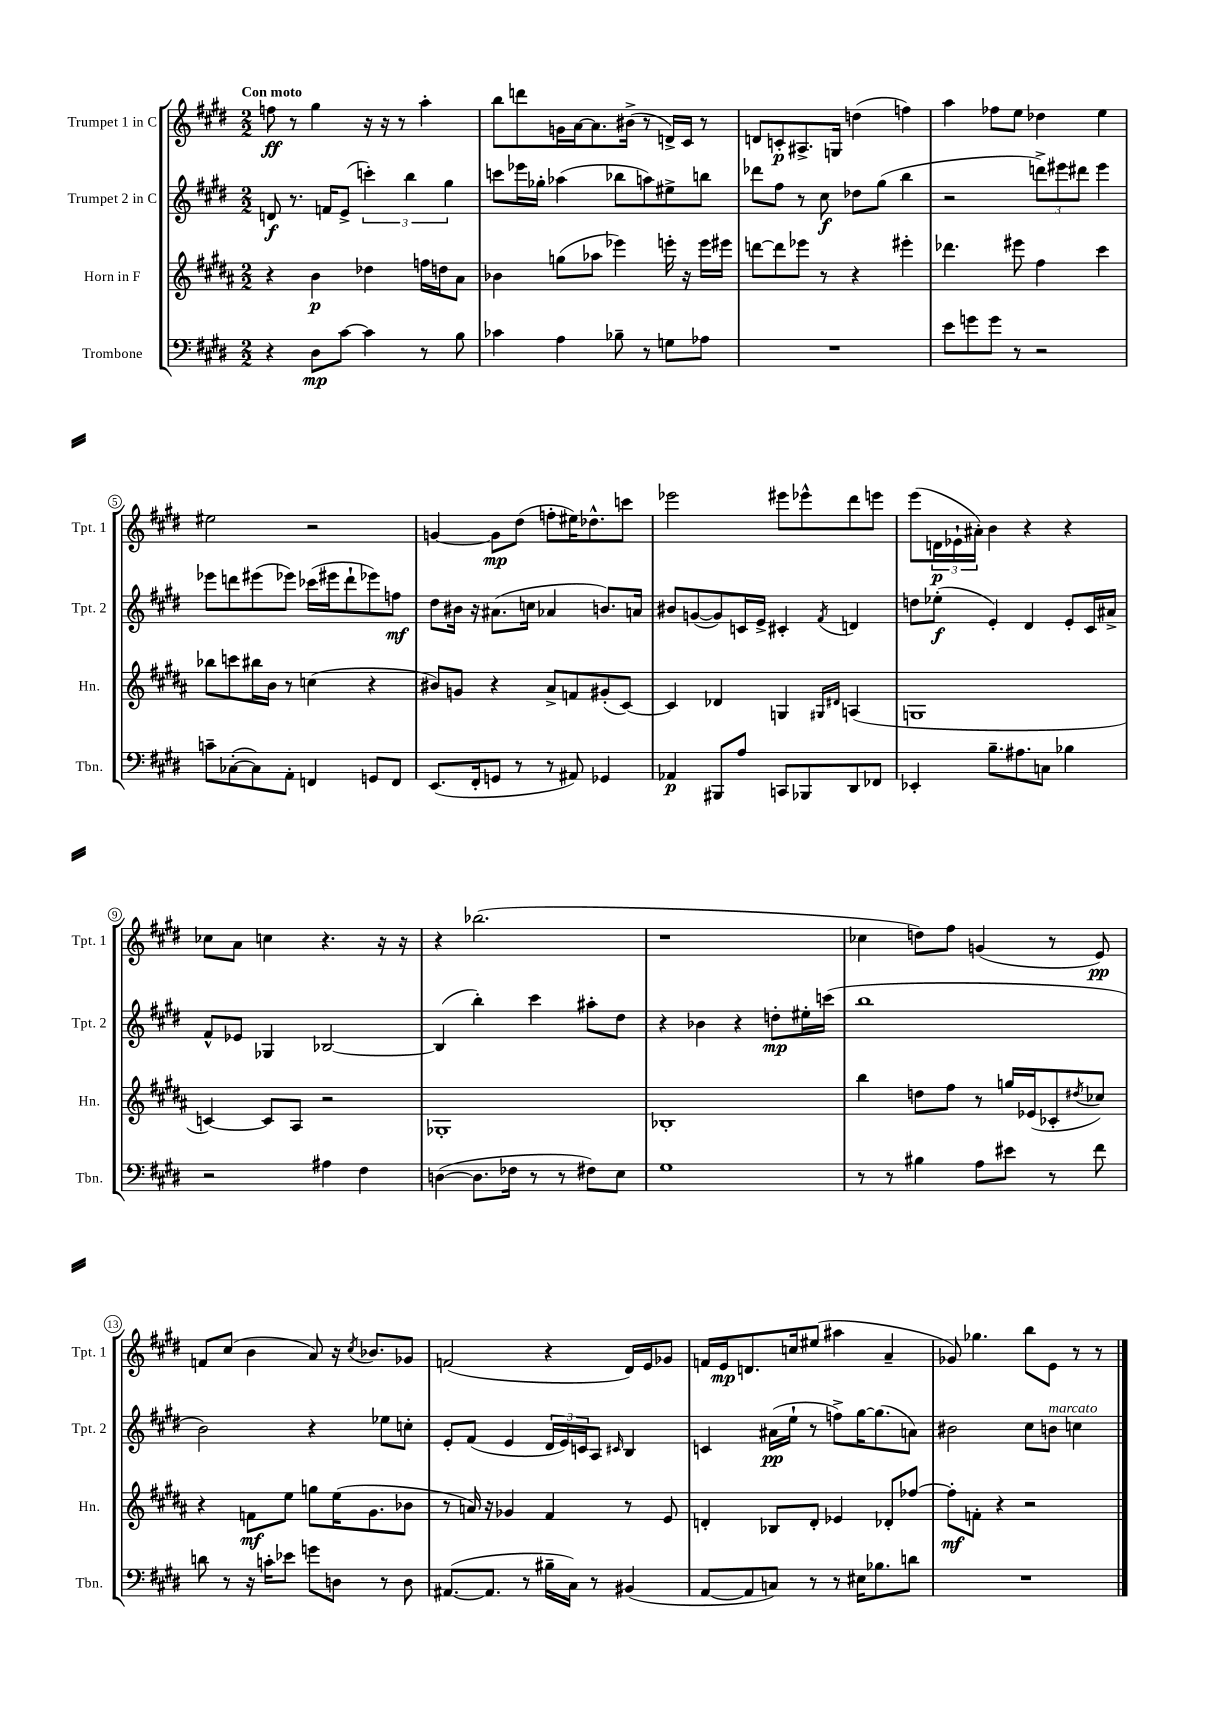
<<
\new StaffGroup <<
\new Staff = "s0" \with { instrumentName = "Trumpet 1 in C" shortInstrumentName = "Tpt. 1" } {
    \clef treble \key e \major \numericTimeSignature \time 2/2 \tempo "Con moto"
    f''8\ff r8 gis''4 r16 r16 r8 a''4-. |
    b''8 d'''8 g'16 a'16~ a'8. bis'16->( r8 d'16->) cis'16 r8 |
    d'8 c'8-.\p ais8.-> g16 d''4( f''4) |
    a''4 fes''8 e''8 des''4 e''4 |
    eis''2 r2 |
    g'4~ g'8\mp dis''8( f''8-. eis''16) des''8.-^ c'''8 |
    ees'''2 eis'''8 ees'''8-^ dis'''8 e'''8 |
    e'''8( \tuplet 3/2 { d'16\p ees'16-! ais'16-.) } b'4 r4 r4 |
    ces''8 a'8 c''4 r4. r16 r16 |
    r4 bes''2.( |
    r1 |
    ces''4 d''8) fis''8 g'4( r8 e'8\pp) |
    f'8 cis''8( b'4 a'8) r16 \acciaccatura { cis''8 } bes'8. ges'8 |
    f'2( r4 dis'16) e'16 ges'8 |
    f'16 e'16\mp d'8. c''16 eis''8( ais''4 a'4-- |
    ges'8) ges''4. b''8 e'8 r8 r8 \bar "|." |
}
\new Staff = "s1" \with { instrumentName = "Trumpet 2 in C" shortInstrumentName = "Tpt. 2" } {
    \clef treble \key e \major \numericTimeSignature \time 2/2
    d'8\f r8. f'16 e'8->( \tuplet 3/2 { c'''4-.) b''4 gis''4 } |
    c'''8 ees'''16 ges''16-. aes''4( bes''8 a''8) eis''8-> b''8 |
    des'''8 fis''8 r8 cis''8\f des''8 gis''8( b''4 |
    r2 \tuplet 3/2 { d'''8->) eis'''8 dis'''8 } eis'''4 |
    ees'''8 d'''8 eis'''8( ees'''8) ces'''16( eis'''16 d'''8-! ees'''8) f''8\mf |
    dis''8 bis'16 r16 ais'8.( c''16 aes'4 b'8.) a'16 |
    bis'8 g'8~( g'8) c'16 e'16-> cis'4-. \acciaccatura { fis'8 } d'4 |
    d''8 ees''8-.\f( e'4-.) dis'4 e'8-. cis'16 ais'16-> |
    fis'8-^ ees'8 ges4 bes2~ |
    bes4( b''4-.) cis'''4 ais''8-. dis''8 |
    r4 bes'4 r4 d''8-.\mp eis''16-. c'''16( |
    b''1 |
    b'2) r4 ees''8 c''8-. |
    e'8-. fis'8( e'4 \tuplet 3/2 { dis'16 e'16) c'16 } a8 \grace { cis'16 } b4 |
    c'4 ais'16\pp( e''16-! r8 f''8->) gis''16~ gis''8.( a'8) |
    bis'2 cis''8 b'8^\markup { \italic "marcato" } c''4 \bar "|." |
}
\new Staff = "s2" \with { instrumentName = "Horn in F" shortInstrumentName = "Hn." } {
    \clef treble \key b \major \numericTimeSignature \time 2/2
    r4 b'4\p des''4 f''16 d''16 ais'8 |
    bes'4 g''8( aes''8 ees'''4) e'''16-. r16 e'''16 eis'''16 |
    d'''8~ d'''8 ees'''8 r8 r4 eis'''4-. |
    des'''4. eis'''8 fis''4 cis'''4 |
    bes''8 c'''8 bis''16 b'16 r8 c''4( r4 |
    bis'8) g'8 r4 ais'8-> f'8 gis'8-.( cis'8~) |
    cis'4 des'4 g4 \grace { gis16 dis'16 } a4( |
    g1 |
    c'4~) c'8 ais8 r2 |
    ges1-. |
    bes1-. |
    b''4 d''8 fis''8 r8 g''16 ees'16( ces'8-. \acciaccatura { dis''8 } ces''8) |
    r4 f'8\mf e''8 g''8 e''16( gis'8. bes'8 |
    r8 a'16) r16 ges'4 fis'4 r8 e'8 |
    d'4-. bes8 d'8-. ees'4 des'8-. fes''8~ |
    fes''8-.\mf f'8-. r4 r2 \bar "|." |
}
\new Staff = "s3" \with { instrumentName = "Trombone" shortInstrumentName = "Tbn." } {
    \clef bass \key e \major \numericTimeSignature \time 2/2
    r4 dis8\mp cis'8~ cis'4 r8 b8 |
    ces'4 a4 bes8-- r8 g8 aes8 |
    R1 |
    e'8 g'8 g'8 r8 r2 |
    c'8-- ces8~-.( ces8) a,8-. f,4 g,8 f,8 |
    e,8.( fis,16-. g,8 r8 r8 ais,8) ges,4 |
    aes,4\p bis,,8 a8 c,8 bes,,8 dis,8 fes,8 |
    ees,4-. b8.-- ais8. c8 bes4 |
    r2 ais4 fis4 |
    d4~( d8. fes16 r8 r8 fis8) e8 |
    gis1 |
    r8 r8 bis4 a8 eis'8 r8 fis'8 |
    d'8 r8 r16 c'16-. ees'8 g'8 d8 r8 d8 |
    ais,8.~( ais,8. r8 bis16-- cis16) r8 bis,4( |
    a,8~ a,8 c8) r8 r8 eis16 bes8. d'8 |
    R1 \bar "|." |
}
>>
>>
\layout { \context { \Score \override BarNumber.stencil = #(make-stencil-circler 0.1 0.3 ly:text-interface::print) } }
